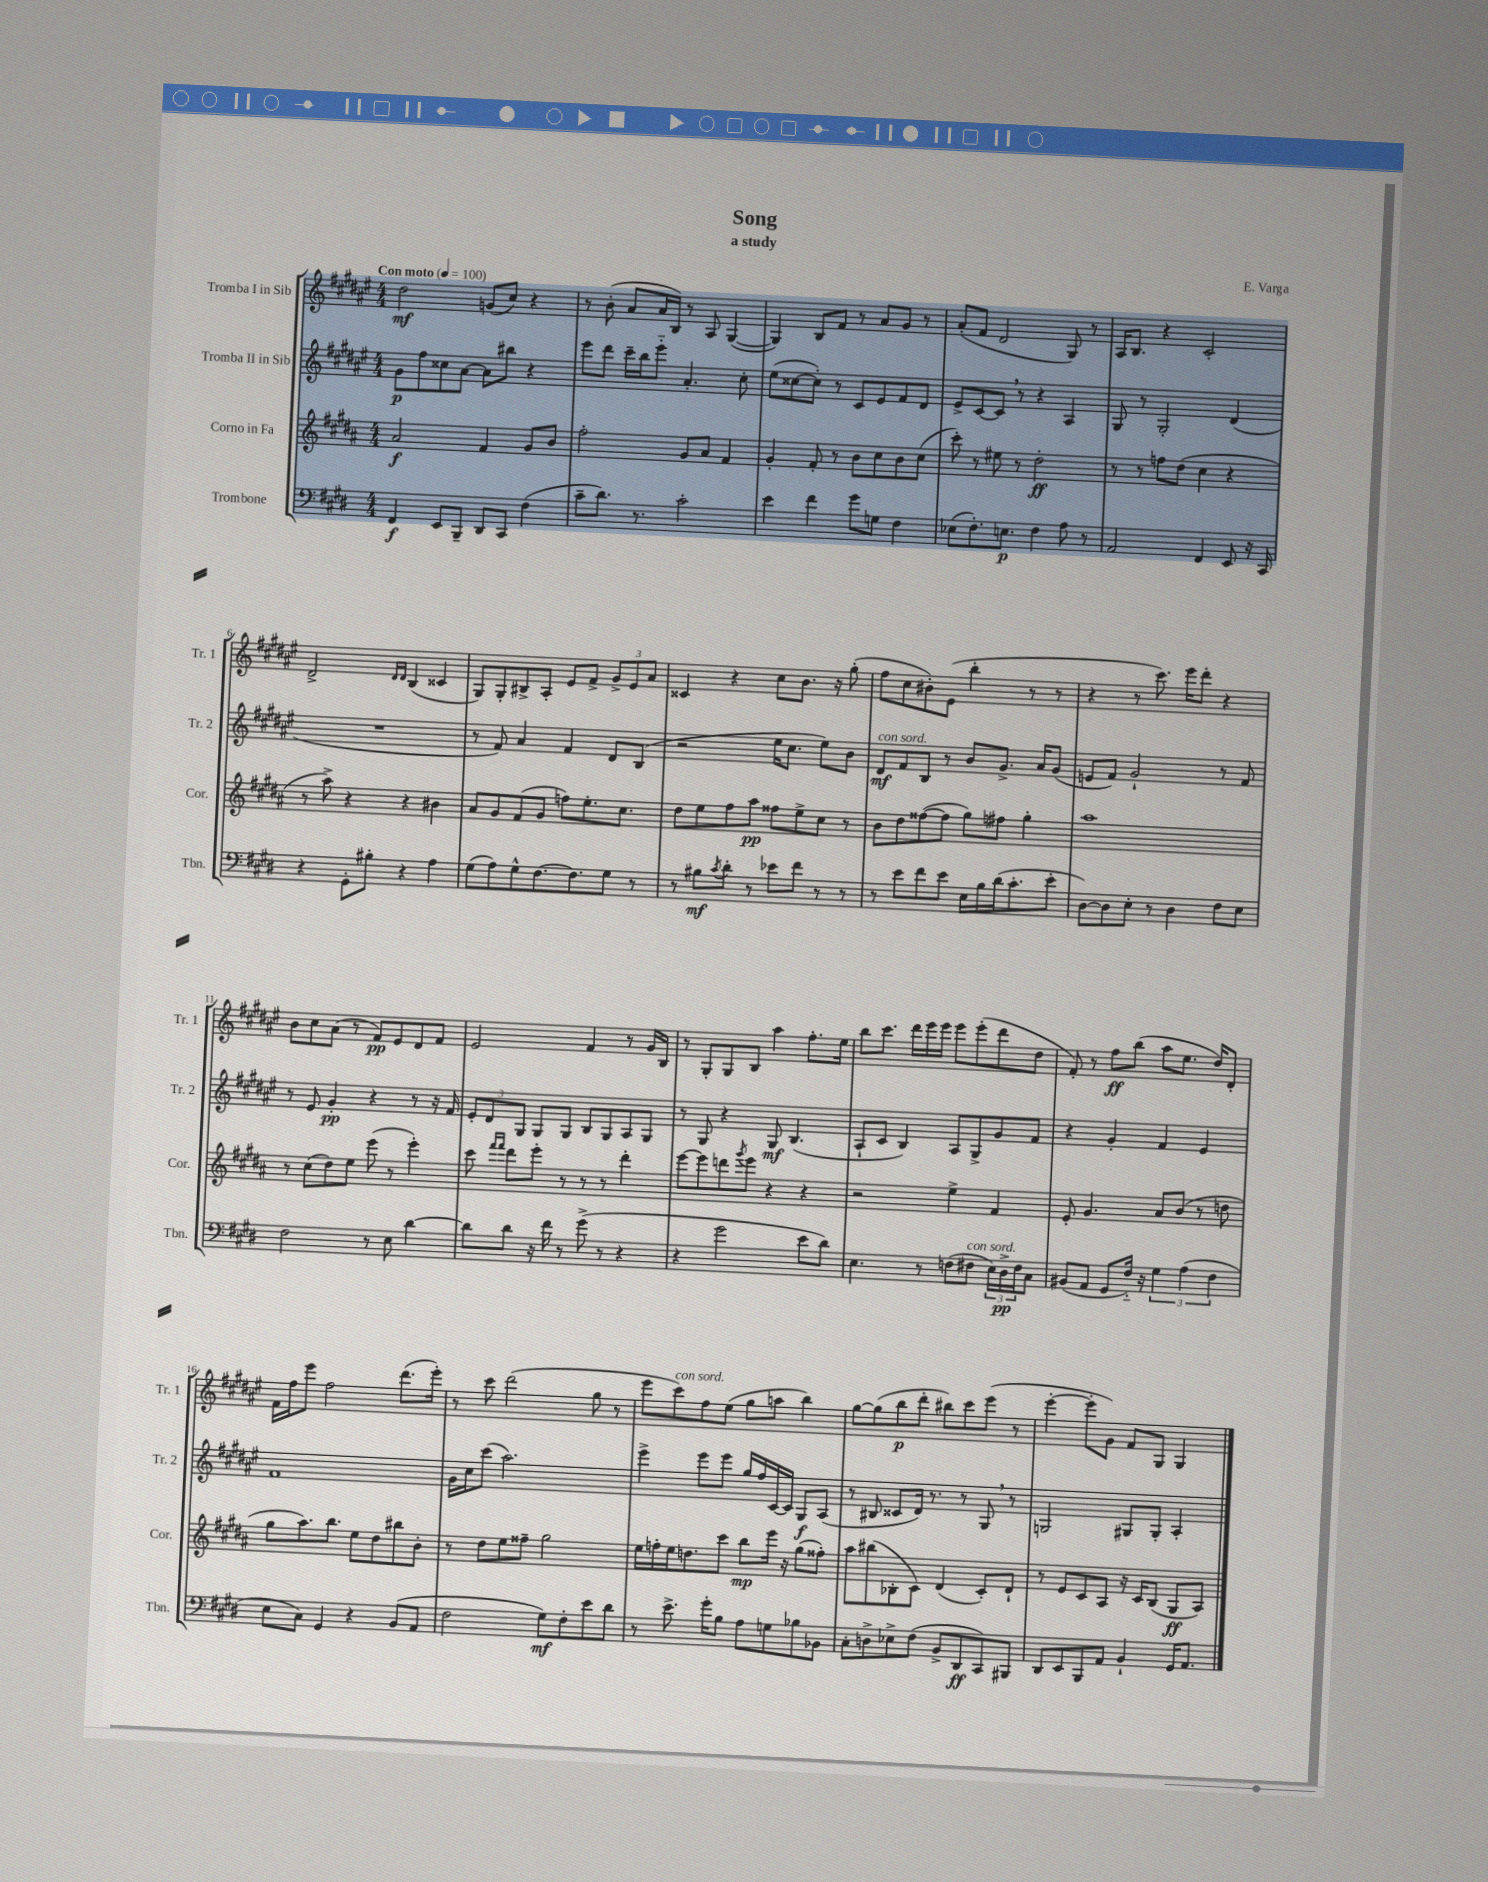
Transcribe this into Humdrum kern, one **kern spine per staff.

**kern	**kern	**kern	**kern
*staff4	*staff3	*staff2	*staff1
*clefF4	*clefG2	*clefG2	*clefG2
*k[f#c#g#d#]	*k[f#c#g#d#a#]	*k[f#c#g#d#a#e#]	*k[f#c#g#d#a#e#]
*M4/4	*M4/4	*M4/4	*M4/4
*MM100	*MM100	*MM100	*MM100
4FF#	2a#	8g#	2dd#
.	.	8ff#	.
8EE	.	8cc##	.
8BBB~	.	[8a#	.
8DD#	4f#	8a#]	(8g
8CC#	.	8bb#	8cc#)
(4F#	8g#	4r	4r
.	8b	.	.
=	=	=	=
8c#~	2ff#'	8eee#	8r
8.d#)	.	8ddd#	(8b'
.	.	16ccc#~	8a#
8.r	.	16bb	.
.	.	8eee#'~	16a#
.	.	.	16B)
2c#'	8g#	4.a#'	8r
.	8a#	.	8A#
.	4f#	.	([4G#
.	.	8cc#'	.
=	=	=	=
4e	4g#'	(8ee#	4G#])
.	.	[8cc##	.
4f#	8f#'	8cc##'])	8B
.	8r	8r	8f#
8g#	8b	8c#	8r
8G	8cc#	8e#	8a#
4F#	8b	8f#	8g#
.	(8cc#	8d#	8r
=	=	=	=
(8E-	8ccc#')	8e#^	(8a#'
8.F#')	8r	[8c#	8f#
.	8ee#	8c#]	2d#
8.E	.	.	.
.	8r	8r	.
4F#	2dd#'	4r	.
8A	.	4A#	8G#)
8r	.	.	8r
=	=	=	=
2AA	8r	8G#	16A#
.	.	.	8.B
.	8r	8r	.
.	8ff	2G#'	4r
.	(8dd#	.	.
4FF#	4cc#	.	2c#'
8EE	4r	(4d#	.
16r	.	.	.
16CC#	.	.	.
=	=	=	=
4r	8r	1r	2d#^
.	8aa#^)	.	.
8GG#'	4r	.	.
8B#'	.	.	.
.	.	.	16qqd#
.	.	.	16qqd#
4r	4r	.	(4B
4A	4b#	.	4c##
=	=	=	=
(8G#	8a#	8r	8G#)
8A)	8g#	8f#)	8G#'
8G#^^	(8f#	4a#	8B#^
[8.F#	8g#	.	8A#'
.	8ff)	4f#	8e#
8.F#]	.	.	.
.	8.ee'	.	8f#^
8G#	.	8d#	12g#^
.	8.cc#	.	.
.	.	.	12e#
8r	.	(8B	.
.	.	.	12a#
=	=	=	=
8r	8dd#	2r	4c##
8B#	8ee	.	.
8qc#	.	.	.
8d#'	8ff#	.	4r
8r	8aa#	.	.
8e-	8ff##	16ee#	8cc#
.	.	8.cc#	.
8f#	8ee^	.	8.b
8r	8cc#	8ee#)	.
.	.	.	16r
8r	8r	8b	(8gg#'
=	=	=	=
8r	8b	8d#	8ff#
8e	8dd#	8f#	8cc#
8f#	([8ff##	8B	8b#')
8e	8ff##]	8r	(8e#
16E	8gg#)	8b	4bb'
16B	.	.	.
(16d#	8ff#	8.g#^	.
8.c#'	.	.	.
.	4gg#'	.	8r
.	.	16a#	.
8e'	.	(8g#	8r
=	=	=	=
[8D#)	1aa#	8e	4r
8D#]	.	8f#)	.
8E'	.	2g#`	8r
8r	.	.	8.ccc#)
4D#	.	.	.
.	.	.	16eee#
.	.	.	8ddd#'
8F#	.	8r	4r
8E	.	8f#	.
=	=	=	=
2F#	8r	8r	8b
.	(8cc#	8e#	8cc#
.	8dd#)	4g#'	(8a#
.	8ee	.	8r
8r	(8eee	4r	8f#)
8E	8r	.	8e#
[4d#	4eee')	8r	8d#
.	.	16r	8f#
.	.	16f#	.
=	=	=	=
8d#]	8ccc#	12e#'	2e#
.	.	12d#	.
.	16qqfff#	.	.
.	16qqfff#	.	.
8d#	8ddd#	.	.
.	.	12G#	.
16r	8eee'	8G#	.
16f#	.	.	.
8r	8r	8G#	.
(8g#^	8r	8B	4f#
8r	8r	8G#	.
4r	4ddd#'	8A#	8r
.	.	8G#	16g#
.	.	.	16B
=	=	=	=
4r	[8eee	8r	8r
.	8eee]	8G#	8G#'
2g#	8ddd	4r	8G#
.	8qggg#	.	.
.	8eee	.	8B
.	4r	8G#	4aa#
.	.	(4.B	.
8e	4r	.	8.ff#'
8d#)	.	.	.
.	.	.	16ee#
=	=	=	=
4.E	2r	8A#`	8bb
.	.	8c#	8.ccc#
.	.	4B)	.
.	.	.	16ddd#
8r	.	.	16eee#
.	.	.	16eee#
(8F	4ee^	8A#	8eee#
8F#	.	8G#^	(8eee#'
24E)	4f#	8g#	8ddd#
24D#^	.	.	.
24F#	.	.	.
8C#	.	8f#	8dd#
=	=	=	=
(8BB#	8e'	4r	8f#')
8AA	4.g#	.	8r
8GG#	.	4g#'	8ff#
16F#'~)	.	.	(8bb
16r	.	.	.
6G#	8a#	4f#	8aa#
.	(8b	.	8.ee#
(6A	.	.	.
.	8r	4e#	.
.	.	.	16dd#)
6F#	.	.	.
.	8dd	.	8d#'
=	=	=	=
8E	8gg#	1f#	16f#
.	.	.	16ff#
8C#)	8.aa#)	.	8eee#
4GG#	.	.	2ff#
.	8.bb	.	.
4r	8ee	.	.
.	8dd#	.	.
(8BB	8bb#	.	(8.ddd#
8AA	8b'	.	.
.	.	.	16eee#')
=	=	=	=
2F#	8r	16g#	8r
.	.	16cc#	.
.	8dd#	(8ccc#	8ccc#
.	8ee	2.aa#)	(2ddd#
.	8ff##~	.	.
8G#)	2gg#	.	.
8F#'	.	.	.
8e	.	.	8gg#
8d#	.	.	8r
=	=	=	=
8r	16ee	4eee#^	8eee#
.	16ff'	.	.
8.e^	16ee	.	8ccc#)
.	8.dd	.	.
.	.	8eee#	8ff#
16g#'	.	.	.
8B	8ccc#	8eee#	(8ee#
8A	8bb	16gg#	8gg#
.	.	16ff#	.
8G	16eee	[16c#	8aa
.	16r	16c#]	.
8B-	(8gg#	8G#	4bb)
8BB-	8ff##')	(8A#	.
=	=	=	=
8C#'	8aa#	8r	[8gg#
8D^	(8bb#	8B#	(8gg#]
8E-^	8B-'	8c##	8bb
(8F#	8c#)	16d#)	8ddd#'
.	.	8.r	.
8BB^	(4d#	.	8bb#)
8DD#	.	8r	8ccc#
8CC#)	8c#')	8G#	(8eee#
8BBB#	8d#`	8r	8r
=	=	=	=
8DD#	8r	2G	[4eee#'
8EE	8e	.	.
8BBB	8c#	.	8eee#']
8AA	8A#	.	8g#)
4BB`	16r	8G#	8f#
.	16c#	.	.
.	(8B	8G#'	8G#
16GG#	8G#	4A#'	4G#
8.AA	.	.	.
.	8A#)	.	.
==	==	==	==
*-	*-	*-	*-
